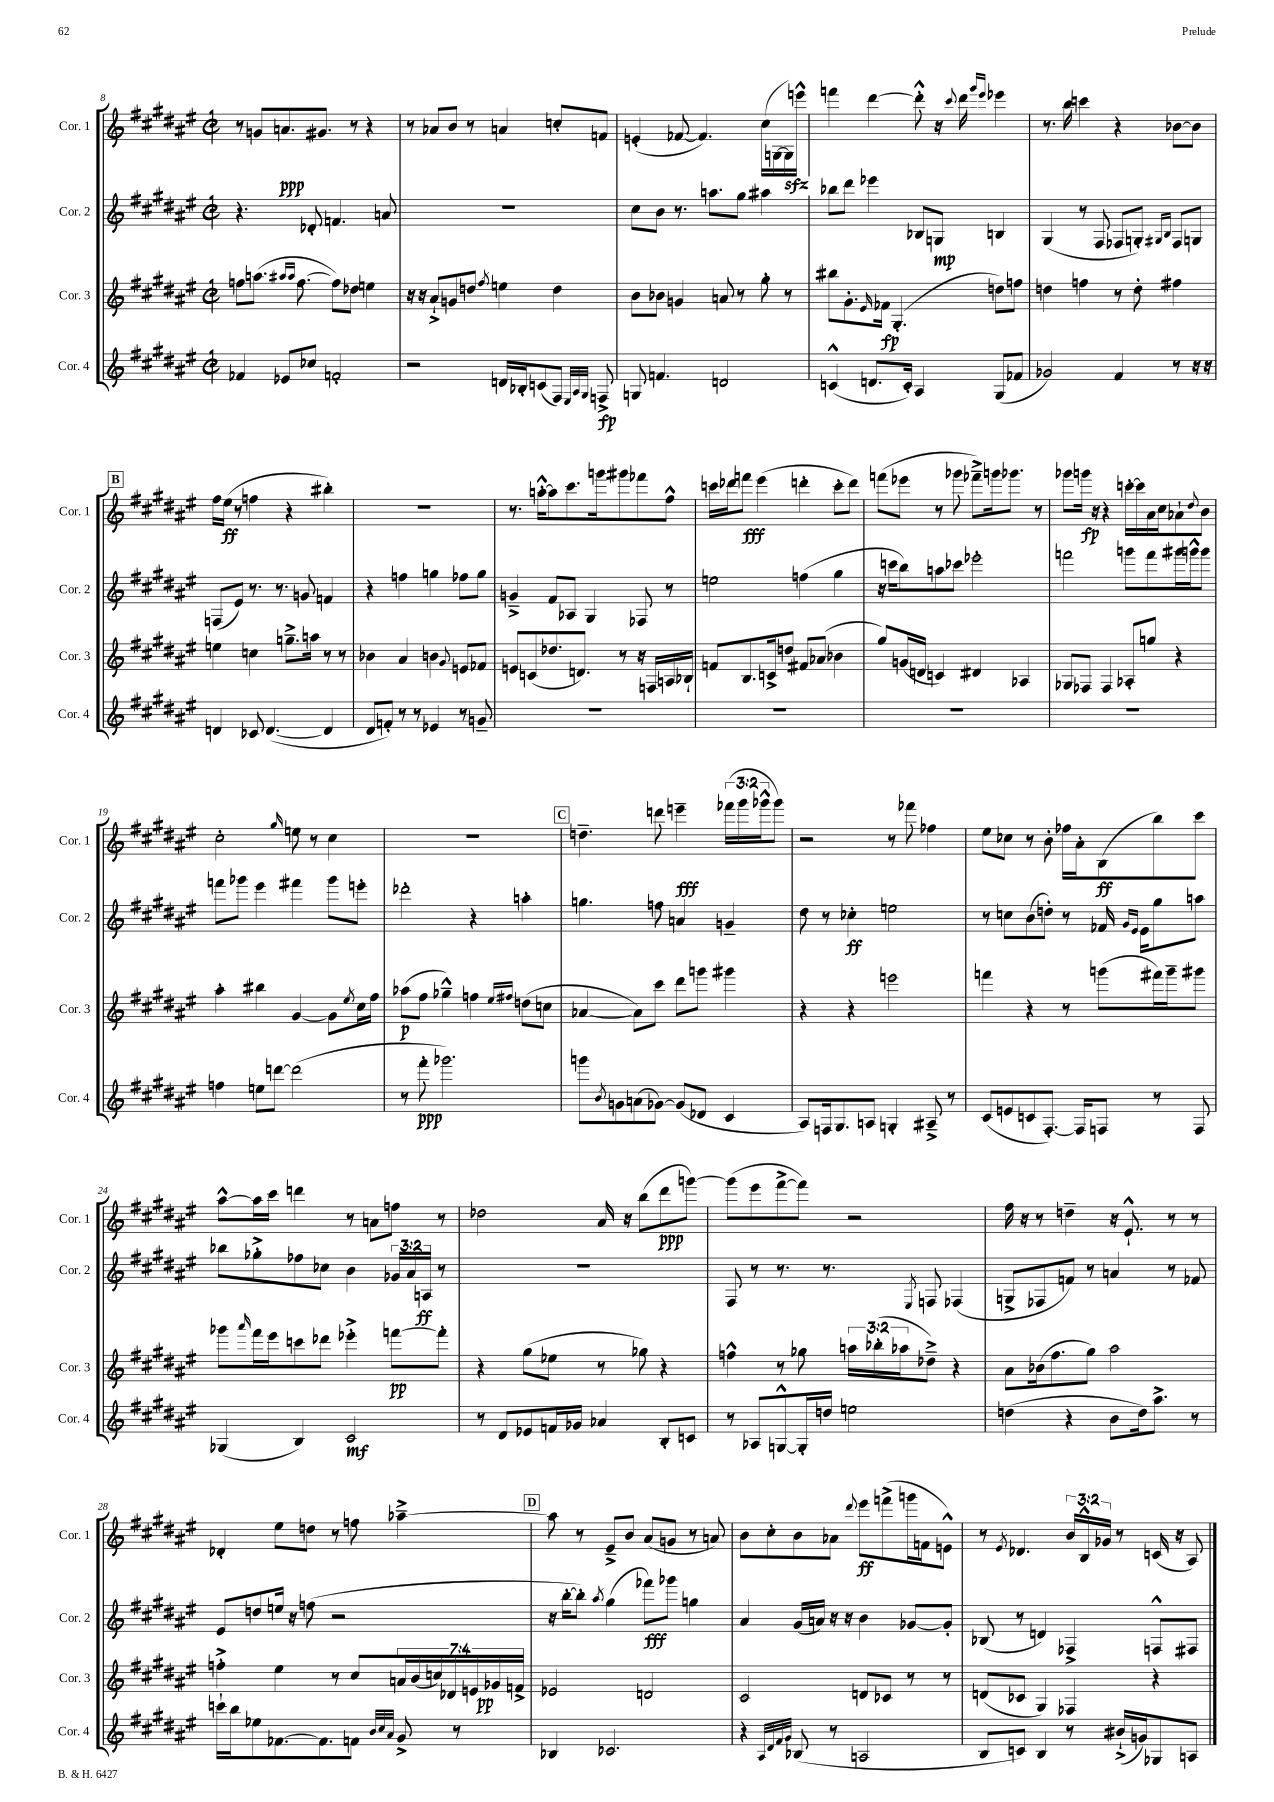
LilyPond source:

<<
\new StaffGroup <<
\new Staff = "s0" \with { instrumentName = "Cor. 1" shortInstrumentName = "Cor. 1" } {
    \clef treble \key fis \major \defaultTimeSignature \time 2/2 \override Staff.TupletNumber.text = #tuplet-number::calc-fraction-text
    r8 g'8 a'8.\ppp gis'8. r8 r4 |
    r8 aes'8 b'8 r8 a'4 c''8-. f'8 |
    e'4-.( fes'8~ fes'4.) cis''16( g16~ g16\sfz) e'''16-^ |
    f'''4 dis'''4~ dis'''8-.-^ r16 \appoggiatura { cis'''8 } dis'''16 \grace { gis'''16 eis'''16 } ees'''4 |
    r8. b''16 c'''4 r4 bes'8~ bes'8 |
    \mark \markup { \box "B" } fis''16 eis''16\ff( r8 f''4 r4 bis''4-.) |
    R1 |
    r8. a''16~-.-^ a''8 cis'''8. g'''16 gis'''8 fes'''8 fis''8-^ |
    c'''16 des'''16 f'''8\fff eis'''4( d'''4-. c'''8-. d'''8) |
    f'''8( ees'''8 r8 ges'''8 fes'''8--->) g'''16 ges'''8. r8 |
    ges'''8 g'''16\fp r16 r4 c'''16~-. c'''16 ais'16 cis''16 aes'8-! \appoggiatura { dis''8 } b'8 |
    cis''2-. \grace { gis''16 } e''8 r8 cis''4 |
    R1 |
    \mark \markup { \box "C" } d''4.-- d'''8 e'''4--\fff \tuplet 3/2 { fes'''16( gis'''16 ges'''16-^ } ges'''8) |
    r2 r8 fes'''8 fes''4 |
    eis''8 ces''8 r8 b'8-. fes''16 ais'16-. b8\ff( b''8) cis'''8 |
    ais''8~-^ ais''16 cis'''16 d'''4 r8 a'8 f''8 r8 |
    des''2 ais'16 r16 b''8( dis'''8\ppp g'''8~) |
    g'''8( eis'''8 fis'''8~-> fis'''8) r2 |
    fis''16 r16 r8 d''4-- r16 eis'8.-!-^ r8 r8 |
    des'4-. eis''8 d''8 r8 f''8 aes''4~---> |
    \mark \markup { \box "D" } aes''8 r8 eis'8---> b'8 ais'8( g'8 r8 a'8) |
    b'8 cis''8-. b'8 aes'8 \appoggiatura { dis'''8 } eis'''8\ff f'''8->( g'''16 f'16 e'8-^) |
    r8 \acciaccatura { eis'8 } des'4. \tuplet 3/2 { b'16 b16-^ ges'16 } r8 c'16( r16 ais8) \bar "|." |
}
\new Staff = "s1" \with { instrumentName = "Cor. 2" shortInstrumentName = "Cor. 2" } {
    \clef treble \key fis \major \defaultTimeSignature \time 2/2 \override Staff.TupletNumber.text = #tuplet-number::calc-fraction-text
    r4. des'8-. f'4. a'8 |
    R1 |
    cis''8 b'8 r8. a''8. gis''8 ais''4 |
    bes''8 dis'''8 ees'''4 bes8 g8\mp b4 |
    gis4( r8 fis8 fes8 g8-.) \grace { gis16 b16 } fes8 g8 |
    \mark \markup { \box "B" } f8( eis'8) r8. r8. g'8 f'4 |
    r4 f''4 g''4 fes''8 g''8 |
    g'4---> fis'8 aes8 gis4 fes8 r8 |
    e''2 f''4( gis''4 |
    r16 c'''16 b''8) a''8 ces'''8 ees'''2-. |
    f'''2 g'''8 f'''8 gis'''16 g'''16-^ g'''8 |
    f'''8 ges'''8 eis'''4 fis'''4 ges'''8 e'''8-. |
    des'''2-. r4 a''4-. |
    \mark \markup { \box "C" } g''4. f''8 a'4 g'4-- |
    dis''8 r8 ces''4-.\ff e''2 |
    r8 c''8 b'8( d''8-.) r8 fes'16 \grace { gis'16 eis'16 } eis'16 gis''8 a''8 |
    bes''8 ges''8-.-> fes''8 ces''8 b'4 \tuplet 3/2 { ges'16 ais'16 a16\ff } r8 |
    R1 |
    fis8 r8 r8. r8. \acciaccatura { eis8 } f8 fes4( |
    g8-> fes8 f'8) r8 a'4 r8 fes'8 |
    eis'8 d''8 e''16 r16 f''8( r2 |
    \mark \markup { \box "D" } r16 b''16~-. b''8-.) \acciaccatura { ais''8 } gis''4( fes'''8\fff) ges'''8 g''4 |
    ais'4 gis'16( a'16) r16 r16 b'4 ges'8~ ges'8-. |
    bes8( r8 d'4) fes4-> f8-^ fis8 \bar "|." |
}
\new Staff = "s2" \with { instrumentName = "Cor. 3" shortInstrumentName = "Cor. 3" } {
    \clef treble \key fis \major \defaultTimeSignature \time 2/2 \override Staff.TupletNumber.text = #tuplet-number::calc-fraction-text
    f''8 a''8.( \grace { ais''16 ais''16 } f''8.~ f''8) des''8 e''4 |
    r16 r16 ais'8-!-> g'8 d''8 \acciaccatura { fis''8 } e''4 d''4 |
    b'8 bes'8 g'4 a'8 r8 gis''8-. r8 |
    bis''8 gis'8.-. \grace { eis'16 } fes'16\fp gis4.-.( d''8) f''8 |
    d''4 f''4 r8 d''8-. fis''4 |
    \mark \markup { \box "B" } e''4 c''4 g''8.---> a''16 r8 r8 |
    bes'4 ais'4 b'4 \appoggiatura { gis'8 } e'8 fes'8 |
    e'8 c'8( des''8. d'8.) r8 r16 f16 a16 bes16-! |
    f'8 b8. c'16-> d''8 fis'8 aes'8( bes'4 |
    gis''8) g'16( d'16 c'4) dis'4 aes4 |
    ges8 fes8 fes4 aes8-. g''8 r4 |
    ais''4-. bis''4 gis'4~ gis'8 \acciaccatura { eis''8 } cis''16 fis''16 |
    aes''8\p( fis''8 ges''4---^) f''4 \grace { eis''16 fis''16 } d''8( c''8 |
    \mark \markup { \box "C" } aes'4~ aes'8) cis'''8 dis'''8 g'''8 gis'''4 |
    r4 r4 e'''2 |
    f'''4 r4 r8 g'''8( fis'''16) g'''16-- gis'''8 |
    ges'''8 \grace { ais'''16 } fis'''16 eis'''16 c'''8 des'''8 ees'''4-.-> f'''8~\pp f'''8-. |
    r4 gis''8( ees''8 r8 ges''8) r4 |
    f''4-^ r8 ges''8 \tuplet 3/2 { a''16 bes''16-.( aes''16 } des''8--->) r4 |
    ais'8 bes'16( fis''8. gis''8) ais''2 |
    f''4-.-> eis''4 r8 cis''8 \tuplet 7/4 { a'16 b'16( c''16) des'16 e'16 ges'16\pp f'16-> } |
    \mark \markup { \box "D" } ees'2 d'2 |
    cis'2 d'8 ces'8 r8 r8 |
    d'8( ces'8 gis4) fes4 r4 \bar "|." |
}
\new Staff = "s3" \with { instrumentName = "Cor. 4" shortInstrumentName = "Cor. 4" } {
    \clef treble \key fis \major \defaultTimeSignature \time 2/2
    fes'4 ees'8 ces''8 f'2-. |
    r2 d'16 bes16-. c'8( fis8) \grace { eis32 ais32 gis32 } f8->\fp |
    g8 f'4. d'2 |
    c'4-^( d'8. c'16-.) ais4 gis8( fes'8 |
    ges'2) fis'4 r8 r16 r16 |
    \mark \markup { \box "B" } d'4 ces'8 d'4.~( d'4 |
    dis'8 f'8-.) r8 r8 ees'4 r8 g'8-- |
    R1 |
    R1 |
    R1 |
    R1 |
    f''4 e''8 d'''8~ d'''2( |
    r8 fis'''8-.\ppp ges'''2.) |
    \mark \markup { \box "C" } g'''8 \acciaccatura { b'8 } g'8 a'8( ges'8~) ges'8( des'8 cis'4 |
    ais8) f16 gis8. a8 g4-. ais8---> r8 |
    cis'8( e'8 c'8 fis8.~-.) fis16 f8 r8 f8 |
    ges4( b4) cis'2\mf |
    r8 dis'8 ees'8 f'16 ges'16 aes'4 b8-. c'8 |
    r8 aes8 g8~-^ g16-. d''16 e''2 |
    d''4( r4 b'8 d''16) ais''8.-> r8 |
    c'''16-! b''16 ees''8 fes'8.~ fes'8. f'8 \grace { b'32 cis''32 ais'32 } gis'8-> r8 |
    \mark \markup { \box "D" } bes4 ces'2. |
    r4 \grace { ais32 dis'32 fis'32 gis'32 } bes8( r8 a2 |
    b8 c'8) b4 r8 bis'16-!->( g'16) ges8 a8 \bar "|." |
}
>>
>>
\layout { \context { \Score currentBarNumber = #8 } }
